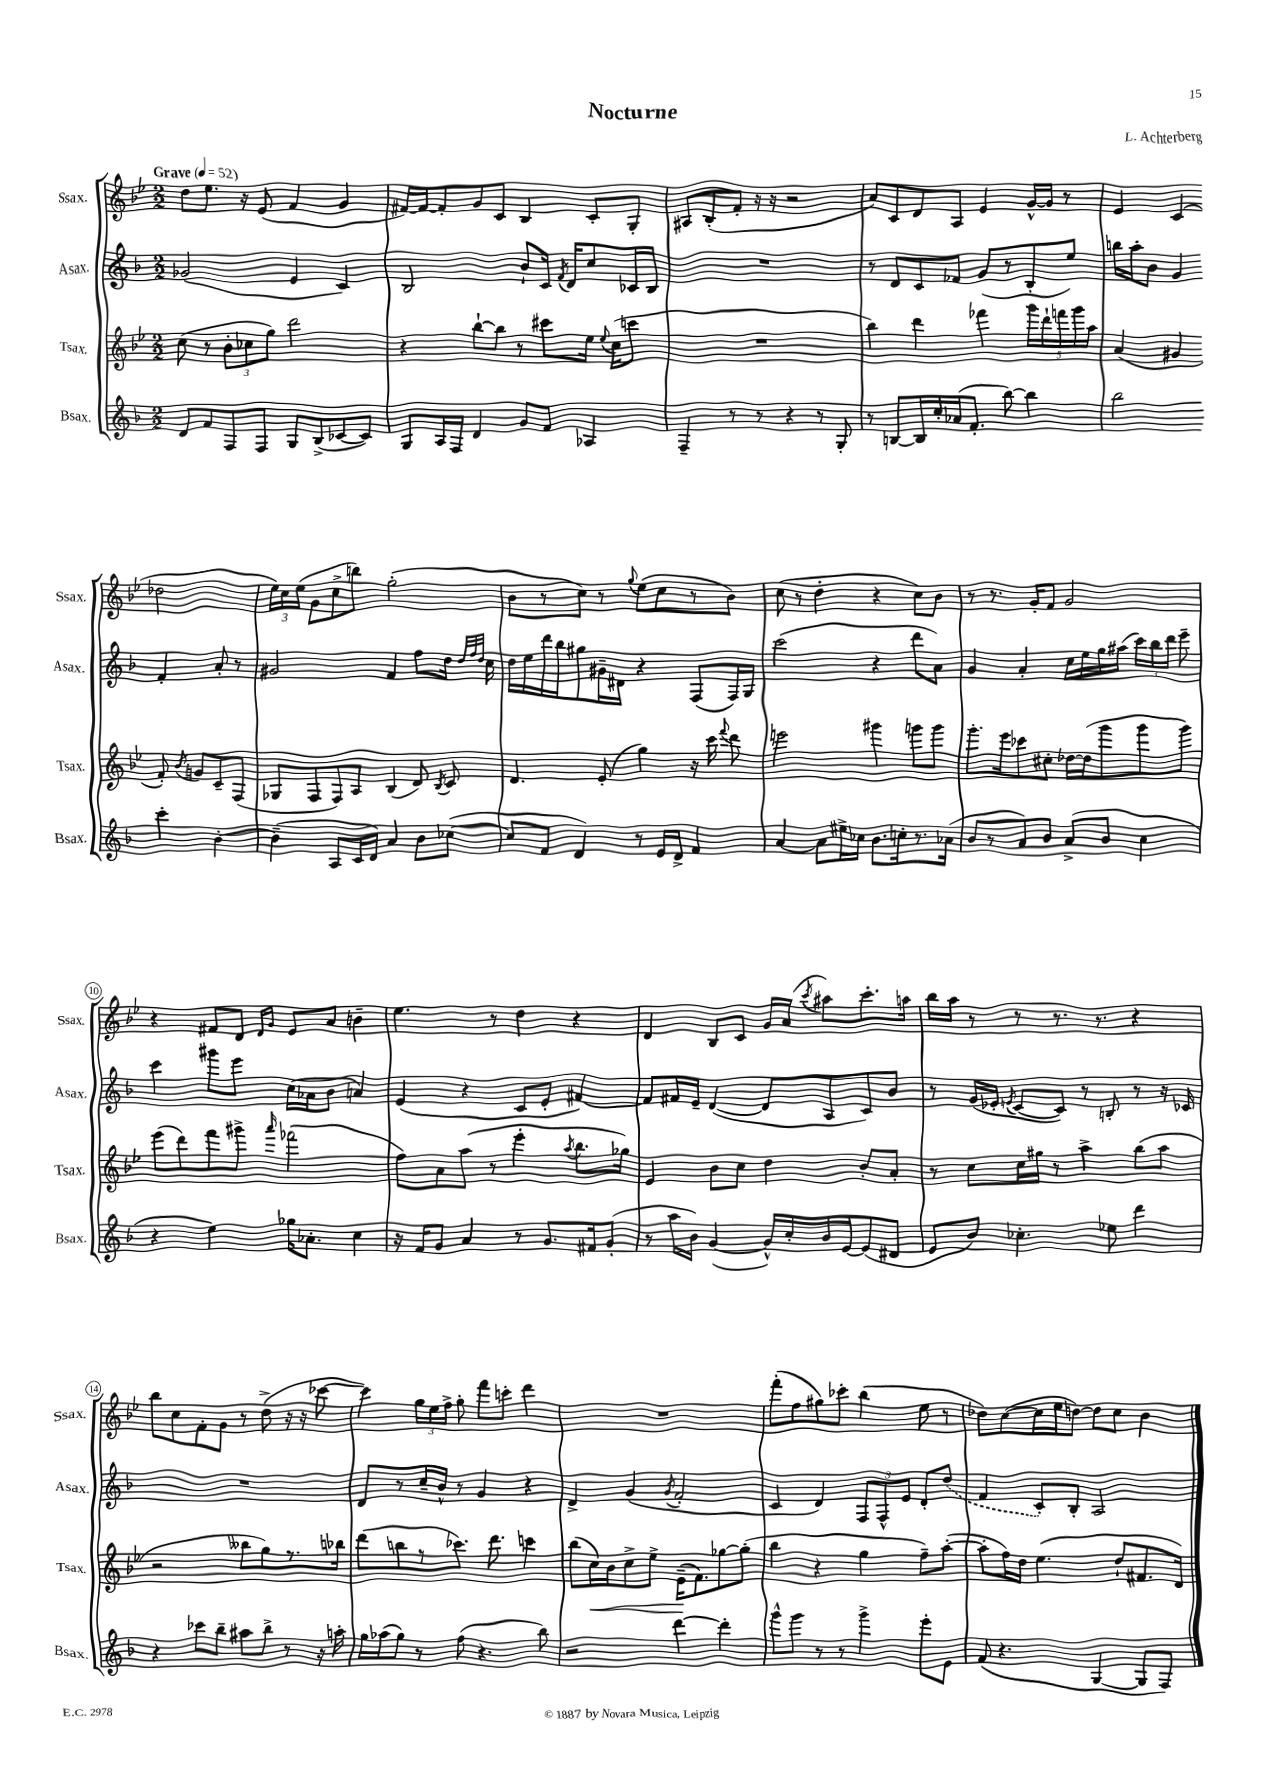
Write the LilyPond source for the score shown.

\header { title = "Nocturne" composer = "L. Achterberg" }
<<
\new StaffGroup <<
\new Staff = "s0" \with { instrumentName = "Ssax." shortInstrumentName = "Ssax." } {
    \clef treble \key bes \major \numericTimeSignature \time 2/2 \tempo "Grave" 4 = 52
    \autoBeamOff d''8[ ees''8.] r16 ees'8( f'4 g'4 |
    fis'16[~) fis'16~ fis'8-. g'8 c'8] bes4 c'8[-. g8]-. |
    ais8[ bes8-.( f'8]-. r16 r16 r2 |
    a'8[) c'8 d'8 a8] ees'4 g'16[~-^ g'16] r8 |
    ees'4 c'4( des''2 |
    \tuplet 3/2 { ees''16[) c''16 ees''16]( } g'8[ c''8-> b''8]) g''2-.( |
    bes'8[ r8 c''8]) r8 \appoggiatura { g''8 } ees''8[( c''8 r8 bes'8]) |
    c''8( r8 d''4-. r4 c''8[) bes'8] |
    r8 r8. g'16[-. f'8] g'2 |
    r4 fis'8[ d'8] \grace { d'16[ g'16] } ees'8[ a'8] b'4-- |
    ees''4. r8 d''4 r4 |
    d'4 bes8[ c'8] g'16[ a'16]( \acciaccatura { c'''8 } ais''8[) c'''8.-. a''16] |
    bes''16[ a''16] r8 r8 r8. r8. r4 |
    bes''8[ c''8 f'8-. g'8] r8 d''8->( r16 r16 ces'''8~ |
    ces'''4) \tuplet 3/2 { g''16[ ees''16 f''16]-> } g''8-. f'''8[ c'''8]-. d'''4 |
    R1 |
    f'''8[-.( f''8 gis''8) ces'''8]-. bes''4( ees''8 r8 |
    des''8[) c''8~( c''16 ees''16 d''8]~) d''8[ c''8] bes'4 \bar "|." |
}
\new Staff = "s1" \with { instrumentName = "Asax." shortInstrumentName = "Asax." } {
    \clef treble \key f \major \numericTimeSignature \time 2/2
    \autoBeamOff ges'2( e'4 c'4) |
    bes2 bes'8[-! c'16] \acciaccatura { f'8 } d'16[ c''8 ces'16 bes16] |
    R1 |
    r8 d'8[ c'8 fes'8] g'8[( r8 bes8-. e''8]) |
    b''16[ a''16-. bes'8] g'4 f'4-. a'8-. r8 |
    gis'2 f'4 f''8[ d''16] \grace { d''32[ f''32 d''32] } c''16 |
    d''16[ e''16 d'''16 bes''16 gis''8 gis'16-- dis'16] r4 f8[( f16) g16] |
    c'''2( r4 d'''8[ a'8]) |
    g'4 a'4-. c''16[ e''16 g''16 ais''16]( \tuplet 3/2 { c'''16[) bes''16 d'''16] } e'''8-- |
    c'''4 gis'''8[ e'''8] c''16[( aes'16 bes'8] a'4) |
    e'4( r4 c'8[ e'8]-. fis'4~) |
    fis'8[ fis'16 e'16]-- d'4~( d'8[ a8 c'8) bes'8] |
    r8 g'16[( ees'16]-. \acciaccatura { e'8 } c'8[~ c'8]) r8 b8-. r8 r16 ces'16 |
    R1 |
    d'8[ r8 c''16-- bes'16]-^ r8 g'4 r4 |
    d'4-> g'4( \acciaccatura { g'8 } f'2-. |
    c'4 d'4) \tuplet 3/2 { f8[ f8-^ e'8] } d'8[-. \once \slurDashed d''8]( |
    f'4 c'8[-.) bes8]-. a2 \bar "|." |
}
\new Staff = "s2" \with { instrumentName = "Tsax." shortInstrumentName = "Tsax." } {
    \clef treble \key bes \major \numericTimeSignature \time 2/2
    \autoBeamOff c''8( r8 \tuplet 3/2 { bes'8[-. ces''8 g''8]) } d'''2 |
    r4 bes''8[~-! bes''8] r8 cis'''8[ ees''16] \appoggiatura { ees''8 } c''16[( c'''8] |
    R1 |
    bes''4) d'''4 fes'''4 \tuplet 5/4 { g'''16[ d'''16-! f'''16 g'''16 a''16] } |
    a'4( gis'4 f'8-.) \acciaccatura { bes'8 } g'8[ c'8-- f8]( |
    ges8[ f8 f8) a8] bes4( d'8) \acciaccatura { bes8 } c'8 |
    d'4. ees'8-.( g''4) r16 c'''16 \appoggiatura { f'''8 } d'''8 |
    e'''2 gis'''4 g'''8[ g'''8] |
    g'''8.[-. ees'''16 ces'''8 cis''8]-. des''16[~ des''16( g'''8 g'''8 g'''8]) |
    ees'''8[( d'''8) f'''8 gis'''8]-> \grace { a'''16 } fes'''2( |
    f''8[) a'8 a''8]( r8 ees'''4-. \acciaccatura { a''8 } bes''8.[ ges''16]) |
    ees'4 bes'8[ c''8] d''4 bes'8[-. a'8]-. |
    r8 c''8[ c''16 gis''16] r8 a''4-> bes''8[( a''8] |
    r2 beses''8[ g''8) r8. bes''16] |
    d'''8[( b''8 r8 ces'''8.]) d'''8. c'''4 |
    bes''8[( c''16\<) bes'16 c''8-> ees''8]-> ees'16[--\!( f'8.) ges''8~ ges''8]-.( |
    bes''4 r4 g''4 f''8[--) a''8]~-.( |
    a''8[-. f''16) d''16] ees''4.( d''8[-! fis'8. d'16]) \bar "|." |
}
\new Staff = "s3" \with { instrumentName = "Bsax." shortInstrumentName = "Bsax." } {
    \clef treble \key f \major \numericTimeSignature \time 2/2
    \autoBeamOff d'8[ f'8 f8 f8] g8[ bes8->( ces'8~ ces'8]) |
    g8[ a16 f16] d'4 g'8[ f'8] aes4 |
    f4-- r8 r8 r4 r8 g8-. |
    r8 b8[~ b16 c''16-. aes'16( f'8.]-. bes''8~) bes''4 |
    bes''2 c'''4-. bes'4~-. |
    bes'4--( a8[ c'16 d'16]) a'4 bes'8[ ces''8]~( |
    ces''8[ f'8] d'4) r8 e'16[ d'16]-> f'4 |
    a'4~ a'8[ eis''16-> ces''16] bes'8.[ c''16-. r8. aes'16]( |
    bes'8[ r8 a'8) bes'8] a'8[->( bes'8] c''4 |
    r4 e''4) ges''16[ aes'8.]-. c''4 |
    r16 f'16[ g'8] a'4 r8 g'8.[ fis'16 g'8]-.( |
    r8 a''16[ bes'16]) g'4~( g'16[-^) c''16-. bes'16 e'16~ e'8( dis'8] |
    e'8[ bes'8]) ces''4.-. ees''8 d'''4 |
    r4 ces'''8[ bes''8]-- ais''8[ bes''8]-> r8 r16 a''16-. |
    g''16[ aes''16( g''8]) r8 f''8( r4. bes''8) |
    r2 d'''4~ d'''4-. |
    g'''8[-^ g'''8] r8 r8 g'''4-> e'''8[-. e'8] |
    f'8( r4. g4~ g8[ f8]) \bar "|." |
}
>>
>>
\layout { \context { \Score \override BarNumber.stencil = #(make-stencil-circler 0.1 0.3 ly:text-interface::print) } }
